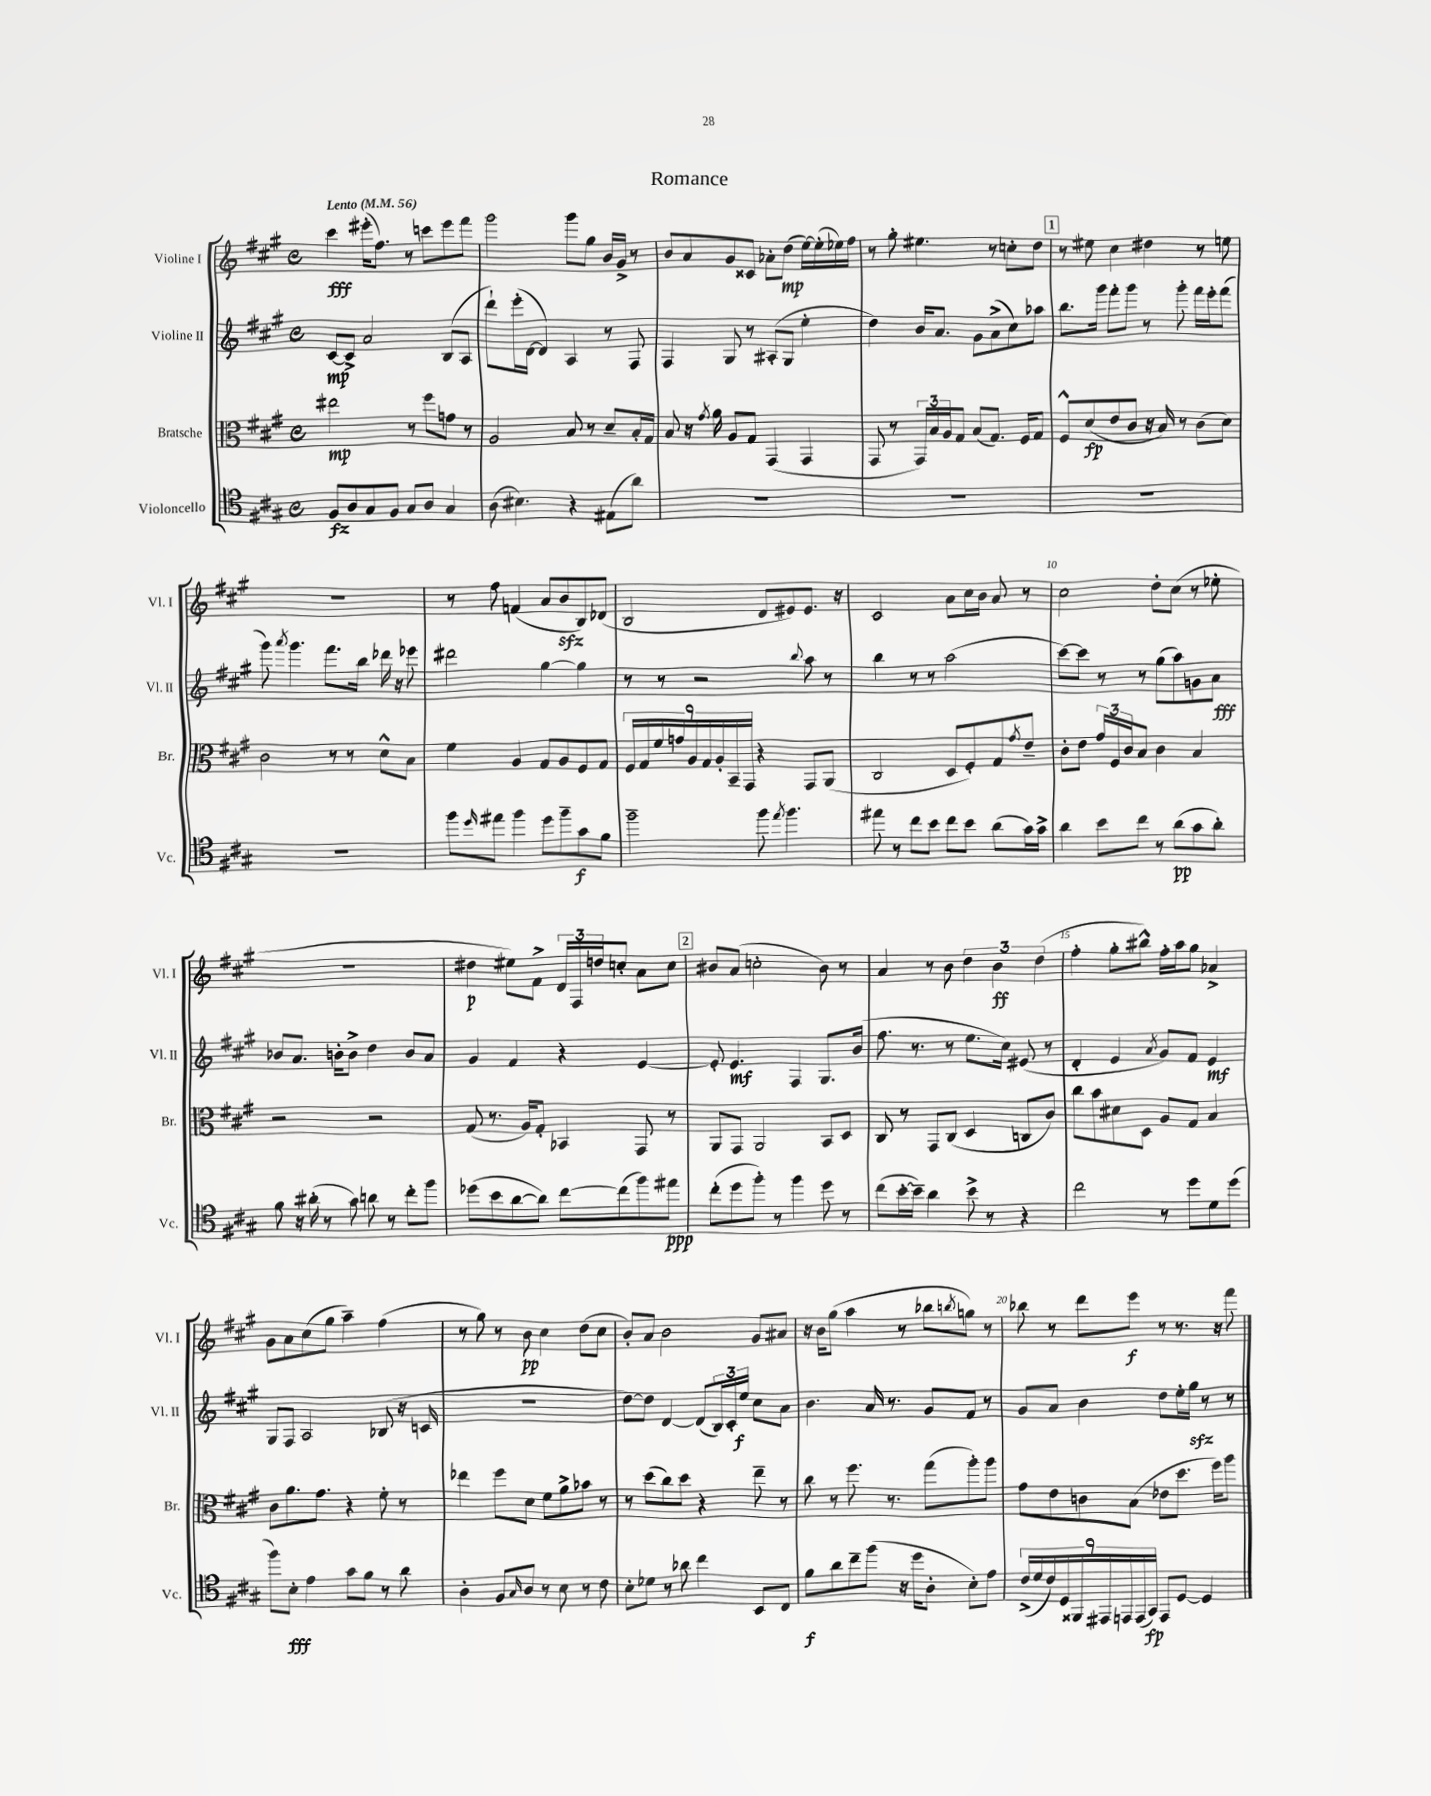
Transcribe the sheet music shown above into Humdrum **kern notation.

**kern	**kern	**kern	**kern
*staff4	*staff3	*staff2	*staff1
*clefC4	*clefC3	*clefG2	*clefG2
*k[f#c#g#]	*k[f#c#g#]	*k[f#c#g#]	*k[f#c#g#]
*M4/4	*M4/4	*M4/4	*M4/4
*met(c)	*met(c)	*met(c)	*met(c)
*MM56	*MM56	*MM56	*MM56
8F#	2ee#	[8c#	4ccc#
8A	.	8c#^]	.
8G#	.	2a	(16eee#'
.	.	.	8.ff#)
8F#	.	.	.
8G#	8r	.	8r
8A	8ff#	.	8ccc
4G#	8g	(8B	8eee#
.	8r	8A	8fff#
=	=	=	=
(8A	2A	8ddd`)	2ggg#
4.B#)	.	(16eee'	.
.	.	[16d	.
.	.	4d])	.
4r	8B	4A	8ggg#
.	8r	.	8gg#
(8E#	8d~	8r	16b
.	.	.	16g#^
8a)	16B'	8F#	8r
.	16G#	.	.
=	=	=	=
1r	8B	4F#	8b
.	16r	.	8a
.	8qg#	.	.
.	16a	.	.
.	8A	8G#	8g#
.	8G#	8r	8c##
.	(4GG#	(8A#'	8a-'
.	.	8G#	(8dd
.	4GG#	4ee'	[16ee)
.	.	.	(16ee']
.	.	.	16ee-)
.	.	.	16ff#
=	=	=	=
1r	8GG#	4dd)	8r
.	8r	.	8gg#'
.	24GG#)	16b	4.ee#
.	24B	.	.
.	.	8.a	.
.	24A	.	.
.	8G#	.	.
.	(8B	8g#	.
.	8.G#)	(8a^	8r
.	.	8cc#)	8cc'
.	16F#	.	.
.	8G#	8aa-	8dd
=	=	=	=
1r	8F#^^	8.bb	8r
.	(8d	.	8ee#
.	.	16ggg#	.
.	8e	8fff#'	4cc#
.	8c#	8ggg#	.
.	16r	8r	4dd#
.	16B)	.	.
.	8r	8ggg#'	.
.	(8c#	16fff#	8r
.	.	16eee'	.
.	8d)	(8fff#	8ee
=	=	=	=
1r	2c#	8ggg#)	1r
.	.	8qaaa	.
.	.	4.ggg#	.
.	8r	8.fff#	.
.	8r	.	.
.	.	16bb	.
.	8d^^	16ddd-	.
.	.	16r	.
.	8B	8eee-	.
=	=	=	=
8ff#	4f#	2ddd#	8r
16qqdd	.	.	.
8ee#	.	.	8ff#
4ff#	4A	.	(4f
8dd	8G#	[4gg#	8a
8ff#~	8A	.	8b
8g#	8F#	4gg#]	8B)
8f#	8G#	.	(8d-
=	=	=	=
2ff#~	18F#	8r	2B
.	18G#	.	.
.	18f#	.	.
.	.	8r	.
.	18g	.	.
.	18A	.	.
.	.	2r	.
.	18G#	.	.
.	18A'	.	.
.	18BB~	.	.
.	18GG#	.	.
8ff#	4r	.	8d
8qee	.	.	.
4.ff#	.	.	8e#)
.	.	8qqbb	.
.	8GG#	8aa	8.e#
.	(8AA	8r	.
.	.	.	16r
=	=	=	=
8ee#	2C#	4bb	2c#
8r	.	.	.
8cc#	.	8r	.
8b	.	8r	.
8cc#	8D	(2aa	8a
8b	8F#')	.	16cc#
.	.	.	16b
(8a	8G#	.	8a
.	8qg#	.	.
16g#)	8e~	.	8r
16g#^	.	.	.
=	=	=	=
4a	8c#'	[8ccc#)	2cc#
.	8e	8ccc#]	.
8b	24g#	8r	.
.	24F#	.	.
.	24c#	.	.
8cc#	8B	8r	.
8r	4c#	(8gg#	8dd'
(8a	.	8aa)	(8cc#
8g#	4B	8g	8r
8a')	.	8a	8ee-'
=	=	=	=
8f#	2r	8b-	1r
16r	.	8.a	.
(16a#'	.	.	.
8r	.	.	.
.	.	16b'	.
8g#)	.	8b^	.
8a	2r	4dd	.
8r	.	.	.
8cc#'	.	8b	.
8ff#	.	8a	.
=	=	=	=
(8dd-	(8G#	4g#	4dd#
8b	8.r	.	.
[8a	.	4f#	8ee#)
.	16A)	.	.
8a])	8G#'	.	8f#^
[8cc#	4BB-	4r	24d
.	.	.	24F#
.	.	.	24dd
(8cc#]	.	.	8cc'
8ff#)	8GG#	[4e	8a
8ee#	8r	.	8cc
=	=	=	=
(8cc#'	8AA	8e']	8b#
8dd	8GG#	4.e	(8a
8ff#')	2AA	.	2cc'
8r	.	.	.
4ff#	.	4F#	.
8dd	8BB	8.G#	8b#)
8r	8D	.	8r
.	.	(16b	.
=	=	=	=
(8cc#	8C#	8.ff#	4a
[16b'	8r	.	.
16b~])	.	8.r	.
4a	8GG#	.	8r
.	(8C#	8r	8b
8b^	4D	8.ee	6dd
8r	.	.	.
.	.	.	6b
.	.	16cc#)	.
4r	8C	(8e#	.
.	.	.	(6dd
.	8c#)	8r	.
=	=	=	=
2cc#	8cc#	4d'	4ff#'
.	8b	.	.
.	8d#	4e	8gg#'
.	8D	.	8bb#^^)
.	.	8qa	.
8r	8A	8g#)	16ff#'
.	.	.	16aa
8dd	8G#	8f#	8gg#
8d	4B	4e	4a-^
(8dd	.	.	.
=	=	=	=
8ff#)	8c#	8G#	8g#
8B'	8.a	8F#	8a
4e	.	2A	(8cc#
.	8.g#	.	.
.	.	.	8gg#
8g#	4r	.	4aa~)
8f#	.	.	.
8r	8f#'	(8B-	(4ff#
8a	8r	16r	.
.	.	16c	.
=	=	=	=
4A'	4ee-	1r	8r
.	.	.	8gg#)
8F#	8ff#	.	8r
16qqG#	.	.	.
8A	8d	.	8b
8r	8f#	.	4cc#
8B	8a^	.	.
8r	8b-	.	(8dd
8c#	8r	.	8cc#
=	=	=	=
8B'	8r	[8dd)	8b')
8d-	(8dd	8dd]	8a
8r	8cc#)	[4d	2b
8a-	8dd	.	.
4cc#	4r	(8d]	.
.	.	24B)	.
.	.	24c#'	.
.	.	24ee	.
8BB	8ee~	8cc#	8g#
8C#	8r	8a	8a#
=	=	=	=
8f#	8cc#	4.b	16r
.	.	.	16b
8a	8r	.	(8gg#
8cc#~	8.ff#	.	4aa
(8ff#	.	16a	.
.	8.r	8.r	.
16r	.	.	8r
16dd	.	.	.
8A'	(8gg#	8g#	8bb-
.	.	.	8qbb
8B')	8aa')	8f#	8gg)
8e	8aa	8r	8r
=	=	=	=
(18c#^	8g#	8g#	8bb-
18d	.	.	.
18c#)	.	.	.
.	8e	8a	8r
18D	.	.	.
18FF##	.	.	.
.	8c	4b	8ddd
18EE#	.	.	.
18EE	.	.	.
.	(8B	.	8eee
(18EE	.	.	.
18GG#)	.	.	.
8EE	8e-	8dd	8r
[8D	8.dd	16ee'	8.r
.	.	16gg#	.
4D]	.	8r	.
.	16ff#)	.	16r
.	8aa	8r	8fff#
==	==	==	==
*-	*-	*-	*-
